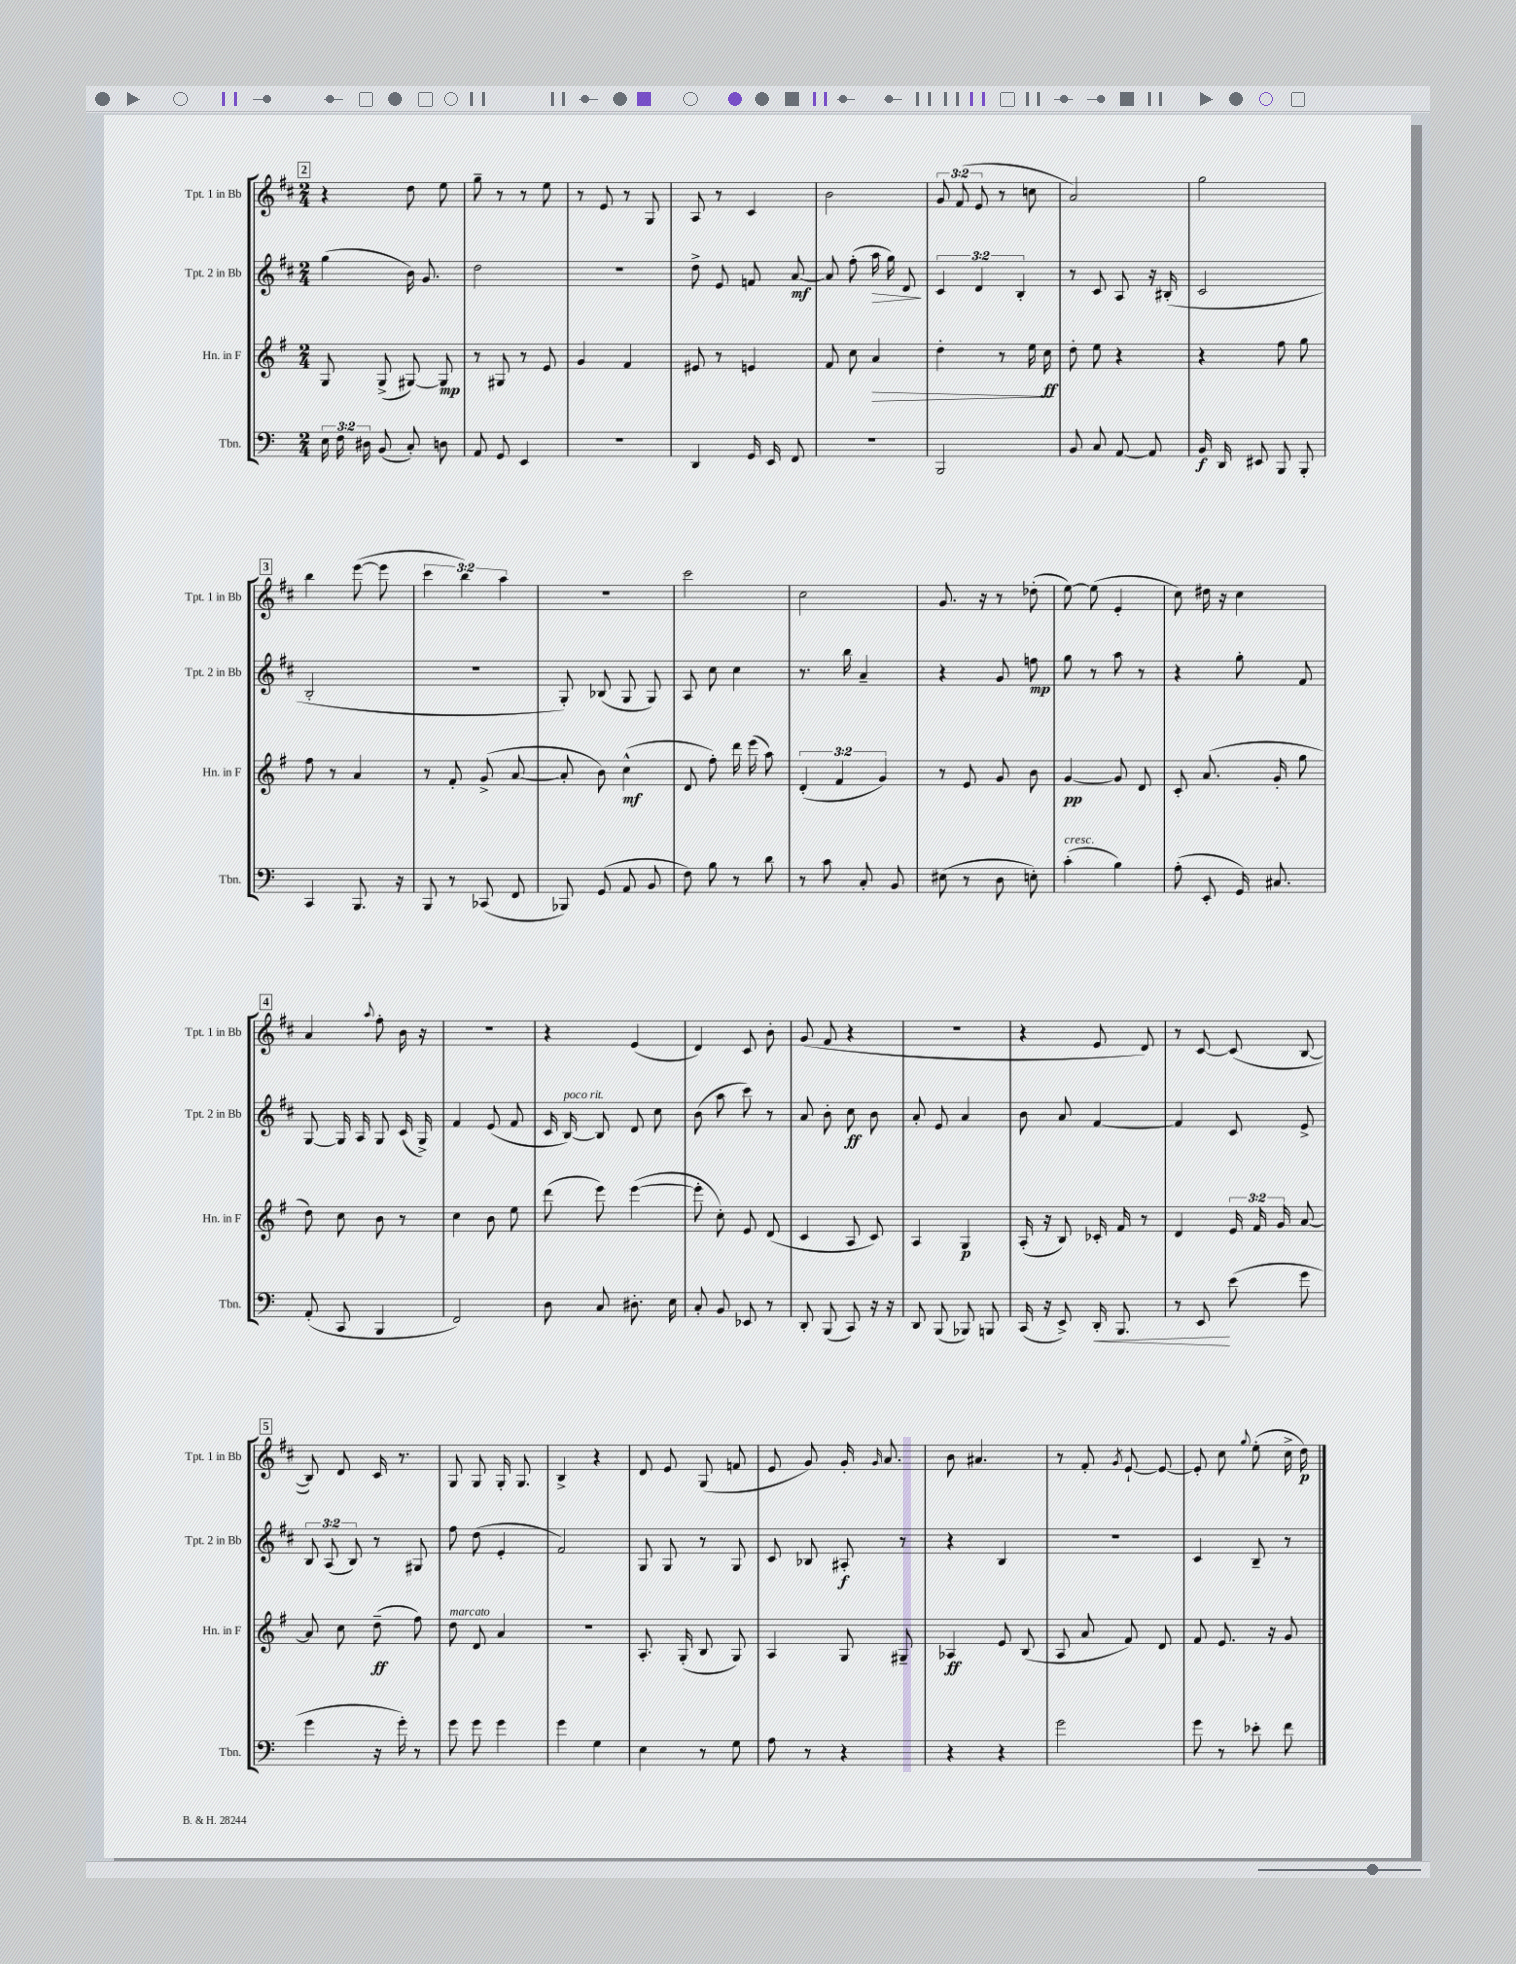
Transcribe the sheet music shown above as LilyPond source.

<<
\new StaffGroup <<
\new Staff = "s0" \with { instrumentName = "Tpt. 1 in Bb" shortInstrumentName = "Tpt. 1 in Bb" } {
    \clef treble \key d \major \numericTimeSignature \time 2/4 \override Staff.TupletNumber.text = #tuplet-number::calc-fraction-text
    \autoBeamOff \mark \markup { \box "2" } r4 d''8 e''8 |
    g''8-- r8 r8 e''8 |
    r8 e'8 r8 g8 |
    a8 r8 cis'4 |
    b'2 |
    \tuplet 3/2 { g'8 fis'8( e'8 } r8 c''8 |
    a'2) |
    g''2 |
    \mark \markup { \box "3" } b''4 e'''8~( e'''8 |
    \tuplet 3/2 { cis'''4 b''4) a''4 } |
    r2 |
    cis'''2 |
    cis''2 |
    g'8. r16 r8 des''8-.( |
    e''8~) e''8( e'4-. |
    cis''8) dis''16 r16 cis''4 |
    \mark \markup { \box "4" } a'4 \appoggiatura { a''8 } fis''8-. b'16 r16 |
    R2 |
    r4 e'4( |
    d'4) cis'8 b'8-. |
    g'8( fis'8 r4 |
    r2 |
    r4 e'8 d'8) |
    r8 cis'8~ cis'8( b8~ |
    \mark \markup { \box "5" } b8) d'8 cis'16 r8. |
    g8 g8 g16-. g8. |
    b4-> r4 |
    d'8 e'8 g8( f'8 |
    e'8 g'8) g'16-. \grace { g'16 } a'8. |
    b'8 ais'4. |
    r8 fis'8-. \acciaccatura { g'8 } e'8~-! e'8~ |
    e'8-. cis''8 \appoggiatura { g''8 } e''8-.( cis''16-> d''16\p) \bar "|." |
}
\new Staff = "s1" \with { instrumentName = "Tpt. 2 in Bb" shortInstrumentName = "Tpt. 2 in Bb" } {
    \clef treble \key d \major \numericTimeSignature \time 2/4 \override Staff.TupletNumber.text = #tuplet-number::calc-fraction-text
    \autoBeamOff \mark \markup { \box "2" } g''4( b'16) g'8. |
    d''2 |
    R2 |
    d''8-> e'8 f'8 a'8~\mf |
    a'8 fis''8-.( a''16\> g''16) d'8\! |
    \tuplet 3/2 { cis'4 d'4 b4-. } |
    r8 cis'8 a8 r16 bis16-.( |
    cis'2 |
    \mark \markup { \box "3" } b2-. |
    R2 |
    g8-.) bes8( g8 g8) |
    a8 cis''8 cis''4 |
    r8. b''16 a'4-- |
    r4 g'8 f''8\mp |
    g''8 r8 a''8 r8 |
    r4 g''8-. fis'8 |
    \mark \markup { \box "4" } g8~ g16 a16 g8 cis'16( g16->) |
    fis'4 e'8( fis'8 |
    cis'16 b16~^\markup { \italic "poco rit." }) b8 d'8 cis''8 |
    b'8( a''8 cis'''8) r8 |
    a'8 b'8-. cis''8\ff b'8 |
    a'8-. e'8 a'4 |
    b'8 a'8 fis'4~ |
    fis'4 cis'8 e'8-> |
    \mark \markup { \box "5" } \tuplet 3/2 { b8 a8( b8) } r8 gis8 |
    fis''8 d''8( e'4-. |
    fis'2) |
    g8 g8 r8 g8 |
    cis'8 bes8 ais8-.\f r8 |
    r4 b4 |
    R2 |
    cis'4 b8-- r8 \bar "|." |
}
\new Staff = "s2" \with { instrumentName = "Hn. in F" shortInstrumentName = "Hn. in F" } {
    \clef treble \key g \major \numericTimeSignature \time 2/4 \override Staff.TupletNumber.text = #tuplet-number::calc-fraction-text
    \autoBeamOff \mark \markup { \box "2" } g8 g8->( gis8~) gis8\mp |
    r8 gis8 r8 e'8 |
    g'4 fis'4 |
    eis'8 r8 e'4 |
    fis'8 c''8 a'4\> |
    d''4-. r8 e''16 c''16\ff\! |
    d''8-. e''8 r4 |
    r4 fis''8 g''8 |
    \mark \markup { \box "3" } fis''8 r8 a'4 |
    r8 fis'8-. g'8->( a'8~ |
    a'8-. b'8) c''4-^\mf( |
    d'8 fis''8-.) d'''16 e'''16( a''8) |
    \tuplet 3/2 { d'4-.( fis'4 g'4) } |
    r8 e'8 g'8 b'8 |
    g'4~\pp g'8 d'8 |
    c'8-. a'8.( g'16-. g''8 |
    \mark \markup { \box "4" } d''8) c''8 b'8 r8 |
    c''4 b'8 e''8 |
    d'''8( e'''8) e'''4~( |
    e'''8-. c''8-.) e'8 d'8( |
    c'4 a8 c'8) |
    a4 g4\p |
    a16-.( r16 b8) ces'16-. fis'16 r8 |
    d'4 \tuplet 3/2 { e'16 fis'16 g'16 } a'8~ |
    \mark \markup { \box "5" } a'8 c''8 d''8--\ff( fis''8) |
    d''8^\markup { \italic "marcato" } d'8 a'4 |
    r2 |
    a8.-. g16-.( b8 g8) |
    a4 g8 gis8-- |
    aes4\ff e'8 b8( |
    a8 a'8 fis'8) d'8 |
    fis'8 e'8. r16 g'8 \bar "|." |
}
\new Staff = "s3" \with { instrumentName = "Tbn." shortInstrumentName = "Tbn." } {
    \clef bass \key c \major \numericTimeSignature \time 2/4 \override Staff.TupletNumber.text = #tuplet-number::calc-fraction-text
    \autoBeamOff \mark \markup { \box "2" } \tuplet 3/2 { e16 f16 dis16 } b,8( c8-.) d8 |
    a,8 g,8 e,4 |
    r2 |
    d,4 g,16 e,16 f,8 |
    R2 |
    b,,2 |
    b,8 c8 a,8~ a,8 |
    b,16\f d,16 eis,8 b,,8 b,,8-. |
    \mark \markup { \box "3" } c,4 b,,8. r16 |
    b,,8 r8 ces,8( f,8 |
    bes,,8) g,8( a,8 b,8 |
    f8) b8 r8 d'8 |
    r8 c'8 c8-. b,8 |
    eis8( r8 d8 e8-.) |
    c'4-.^\markup { \italic "cresc." }( b4) |
    a8-.( e,8-. g,16) cis8. |
    \mark \markup { \box "4" } a,8-.( c,8 b,,4 |
    f,2) |
    d8 c8 dis8.-. e16 |
    c8-. b,8 ees,8 r8 |
    d,8-. b,,8( c,8) r16 r16 |
    d,8 b,,8( bes,,8) b,,8 |
    c,16( r16 e,8->) d,16-.\< b,,8. |
    r8 e,8\! e'8( g'8 |
    \mark \markup { \box "5" } g'4 r16 g'16-.) r8 |
    g'8 g'8 g'4 |
    g'4 g4 |
    e4 r8 g8 |
    a8 r8 r4 |
    r4 r4 |
    g'2 |
    g'8 r8 ees'8-. f'8 \bar "|." |
}
>>
>>
